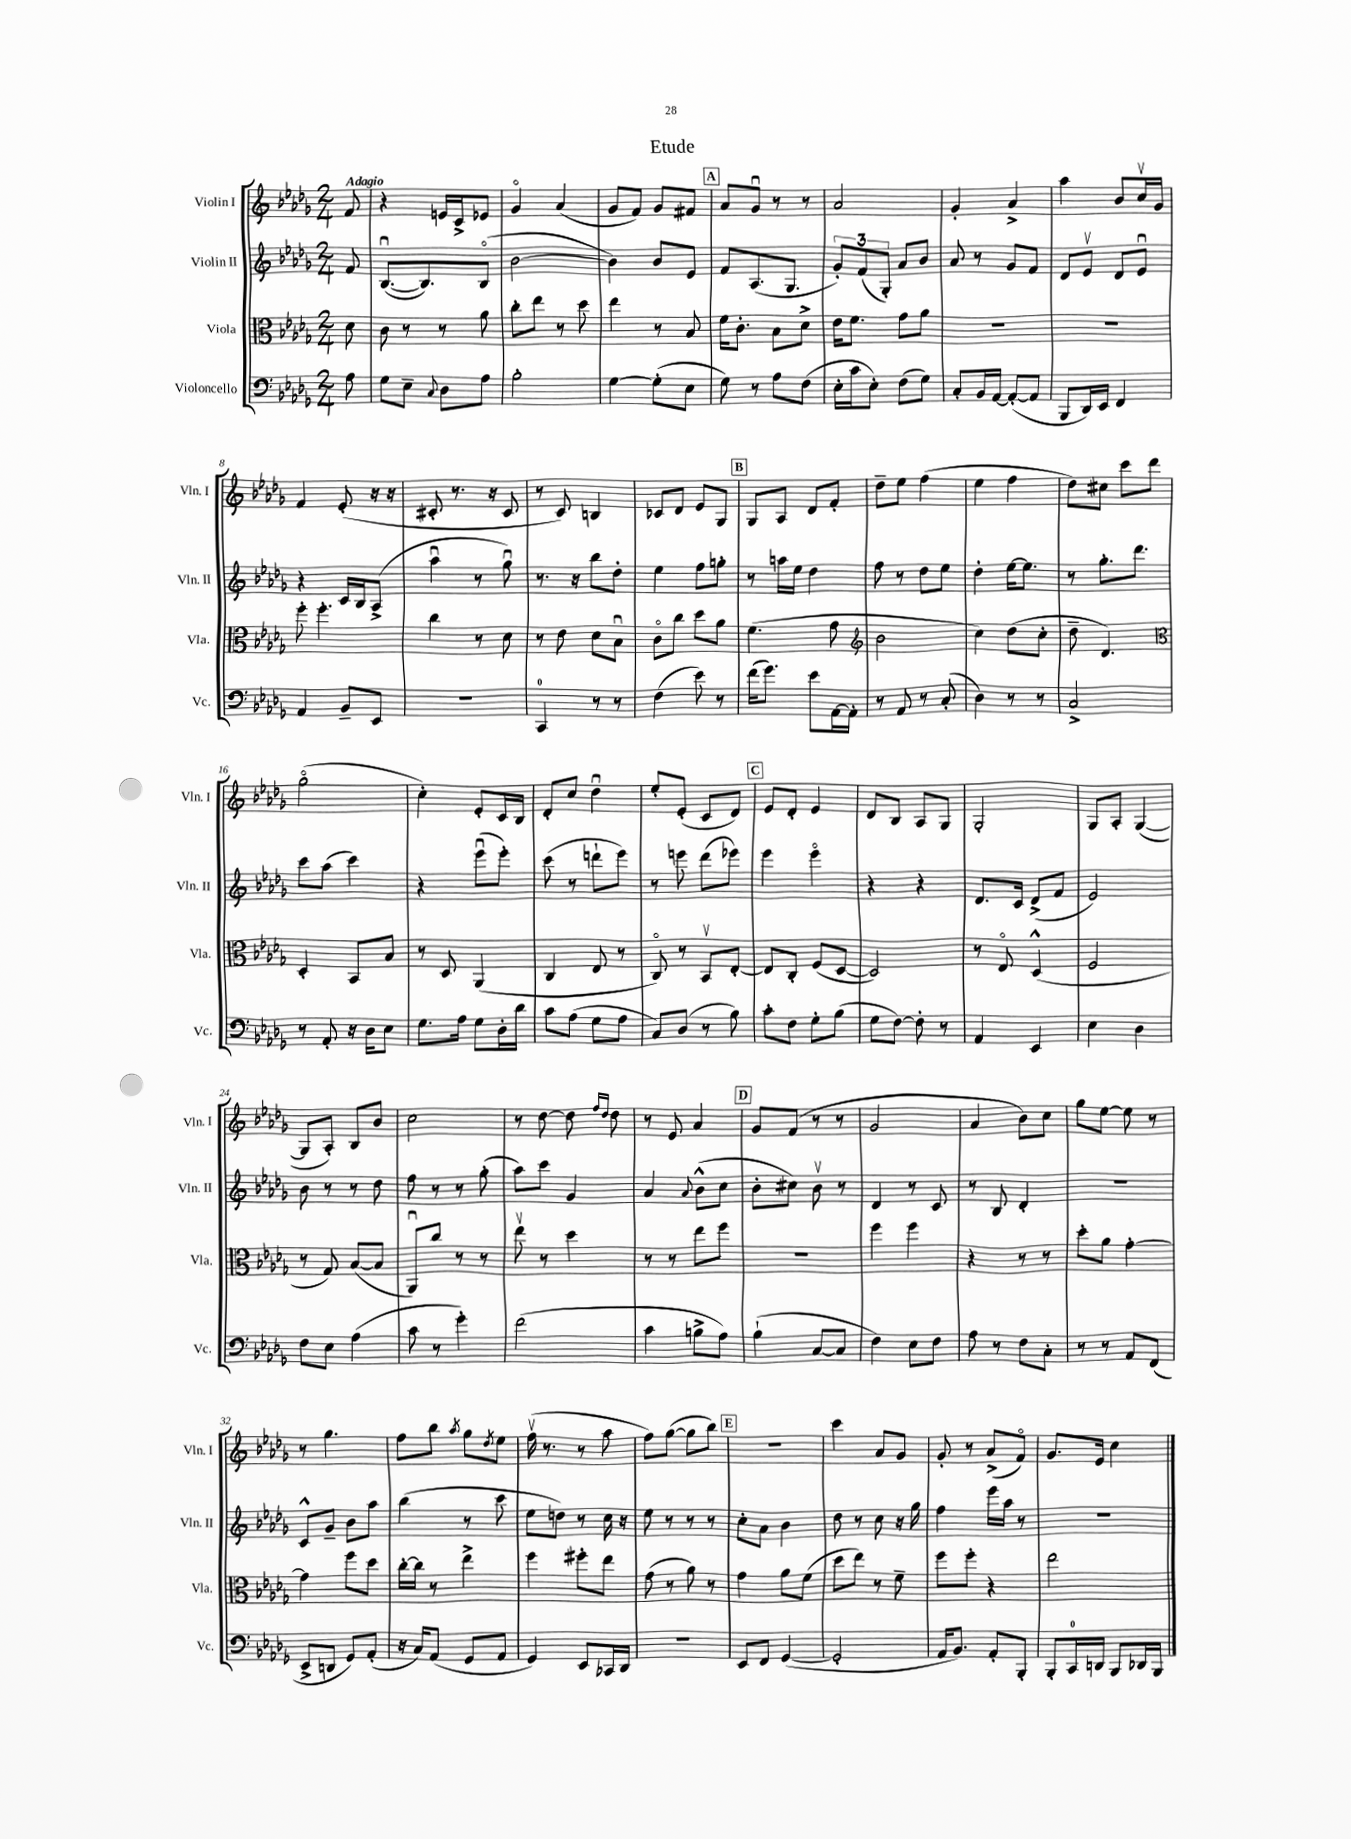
\header { title = "Etude" }
<<
\new StaffGroup <<
\new Staff = "s0" \with { instrumentName = "Violin I" shortInstrumentName = "Vln. I" } {
    \clef treble \key des \major \numericTimeSignature \time 2/4 \partial 8 \tempo "Adagio"
    f'8 |
    r4 e'16 c'16-> ees'8 |
    ges'4\flageolet aes'4( |
    ges'8 f'8) ges'8 fis'8 |
    \mark \markup { \box "A" } aes'8 ges'8\downbow r8 r8 |
    aes'2 |
    ges'4-. aes'4-> |
    aes''4 bes'8 c''16\upbow ges'16 |
    f'4 ees'8-.( r16 r16 |
    cis'8-. r8. r16 cis'8 |
    r8 c'8) b4 |
    ces'8 des'8 ees'8 ges8 |
    \mark \markup { \box "B" } ges8 aes8 des'8 f'8-. |
    des''8-- ees''8 f''4( |
    ees''4 f''4 |
    des''8) cis''8 c'''8 des'''8 |
    ges''2\flageolet( |
    c''4-.) ees'8-. c'16 bes16 |
    des'8-. c''8 des''4\downbow |
    ees''8-. ees'8-.( c'8 des'8) |
    \mark \markup { \box "C" } ees'8 des'8-. ees'4 |
    des'8 bes8 aes8 ges8 |
    ges2-. |
    ges8 aes8-. ges4~( |
    ges8 aes8-.) bes8 bes'8 |
    c''2 |
    r8 des''8~ des''8 \grace { f''16 des''16 } des''8 |
    r8 ees'8 aes'4 |
    \mark \markup { \box "D" } ges'8 f'8( r8 r8 |
    ges'2 |
    aes'4 bes'8) c''8 |
    ges''8 ees''8~ ees''8 r8 |
    r8 ges''4. |
    f''8 bes''8 \acciaccatura { aes''8 } ges''8 \acciaccatura { des''8 } ees''8 |
    f''16\upbow( r8. r8 aes''8 |
    f''8) ges''8~( ges''8 bes''8) |
    \mark \markup { \box "E" } R2 |
    c'''4 aes'8 ges'8 |
    ges'8-. r8 aes'8->( f'8\flageolet) |
    ges'8. ees'16 c''4 \bar "|." |
}
\new Staff = "s1" \with { instrumentName = "Violin II" shortInstrumentName = "Vln. II" } {
    \clef treble \key des \major \numericTimeSignature \time 2/4 \partial 8
    f'8 |
    bes8.~\downbow( bes8.) bes8\flageolet( |
    bes'2~ |
    bes'4) bes'8 ees'8 |
    \mark \markup { \box "A" } f'8 aes8.( ges8. |
    \tuplet 3/2 { ges'8-.) f'8( ges8-.) } aes'8 bes'8 |
    aes'8 r8 ges'8 f'8 |
    des'8 ees'8\upbow des'8 ees'8\downbow |
    r4 c'16 bes16 aes8->( |
    aes''4\downbow r8 ges''8\downbow) |
    r8. r16 bes''8 des''8-. |
    ees''4 f''8 g''8-. |
    \mark \markup { \box "B" } r8 a''16 ees''16 des''4 |
    f''8 r8 des''8 ees''8 |
    des''4-. ees''16~ ees''8. |
    r8 ges''8.-. des'''8. |
    c'''8 aes''8( c'''4) |
    r4 ees'''8\downbow( ees'''8-.) |
    c'''8( r8 d'''8-! ees'''8) |
    r8 e'''8 des'''8( ees'''8) |
    \mark \markup { \box "C" } ees'''4 ees'''4\flageolet |
    r4 r4 |
    des'8. c'16 des'8->( f'8 |
    ees'2) |
    bes'8 r8 r8 des''8 |
    f''8 r8 r8 ges''8-.( |
    aes''8) c'''8 ges'4 |
    aes'4 \appoggiatura { aes'8 } bes'8-^( c''8 |
    \mark \markup { \box "D" } bes'8-. cis''8) bes'8\upbow r8 |
    des'4 r8 c'8 |
    r8 bes8 des'4-. |
    R2 |
    c'8-^ ges'8-- bes'8 aes''8 |
    bes''4( r8 c'''8 |
    ees''8 d''8) r8 c''16 r16 |
    ees''8 r8 r8 r8 |
    \mark \markup { \box "E" } c''8-. aes'8 bes'4 |
    des''8 r8 c''8 r16 ges''16 |
    f''4 ees'''16 aes''16 r8 |
    R2 \bar "|." |
}
\new Staff = "s2" \with { instrumentName = "Viola" shortInstrumentName = "Vla." } {
    \clef alto \key des \major \numericTimeSignature \time 2/4 \partial 8
    des'8 |
    c'8 r8 r8 aes'8 |
    c''8-. ees''8 r8 des''8 |
    ees''4 r8 bes8 |
    \mark \markup { \box "A" } f'16 c'8.-. bes8 des'8-> |
    ees'16 f'8. ges'8 aes'8 |
    R2 |
    R2 |
    f''8-. f''4.-. |
    c''4 r8 des'8 |
    r8 ees'8 des'8 bes8\downbow |
    c'8\flageolet c''8 des''8 aes'8 |
    \mark \markup { \box "B" } f'4.( ges'8 |
    \clef treble bes'2 |
    c''4) des''8( c''8-. |
    des''8-- des'4.) |
    \clef alto des4-. bes,8 bes8 |
    r8 des8 aes,4( |
    c4 ees8 r8 |
    c8\flageolet) r8 bes,8\upbow ees8~-. |
    \mark \markup { \box "C" } ees8 c8-. f8( des8~ |
    des2) |
    r8 ees8\flageolet des4-^( |
    f2 |
    r8 ges8) bes8~( bes8 |
    aes,8\downbow) c''8 r8 r8 |
    ees''8\upbow r8 des''4 |
    r8 r8 ees''8 f''8 |
    \mark \markup { \box "D" } r2 |
    f''4 f''4 |
    r4 r8 r8 |
    des''8-. aes'8 ges'4~-. |
    ges'4 f''8 des''8 |
    c''16~-. c''16 r8 ees''4-> |
    f''4 fis''8-. ees''8 |
    ges'8( r8 aes'8) r8 |
    \mark \markup { \box "E" } ges'4 aes'8 f'8( |
    des''8 ees''8) r8 f'8-- |
    f''8 f''8-. r4 |
    ees''2 \bar "|." |
}
\new Staff = "s3" \with { instrumentName = "Violoncello" shortInstrumentName = "Vc." } {
    \clef bass \key des \major \numericTimeSignature \time 2/4 \partial 8
    aes8 |
    ges8 ees8-- \appoggiatura { c8 } des8 aes8 |
    bes2-. |
    ges4~ ges8-.( ees8 |
    \mark \markup { \box "A" } ges8) r8 aes8 f8( |
    ees16-. c'16 ees8-.) f8( ges8) |
    c8-. bes,16 aes,16~ aes,8~-.( aes,8 |
    bes,,8 des,16) ees,16 f,4 |
    aes,4 bes,8-- ees,8 |
    r2 |
    c,4-0 r8 r8 |
    f4( ees'8) r8 |
    \mark \markup { \box "B" } f'16( ges'8.) ees'8 aes,16~ aes,16-. |
    r8 aes,8 r8 c8-.( |
    des4) r8 r8 |
    c2-> |
    r8 aes,8-. r16 des16 ees8 |
    ges8. aes16 ges8 des16-. des'16 |
    c'8 aes8( ges8 aes8 |
    c8) des8( r8 bes8) |
    \mark \markup { \box "C" } c'8-. f8 ges8-. bes8( |
    ges8 f8~) f8-. r8 |
    aes,4 ees,4 |
    ees4 des4 |
    f8 ees8 aes4( |
    c'8 r8 ges'4-.) |
    f'2( |
    c'4 b8-> aes8) |
    \mark \markup { \box "D" } bes4-!( c8~ c8 |
    f4) ees8 f8 |
    aes8 r8 f8 c8-. |
    r8 r8 aes,8 f,8( |
    ees,8-> d,8 ges,8) aes,8-.( |
    r16 c16) aes,8( ges,8 aes,8 |
    ges,4) ees,8 ces,16 des,16 |
    r2 |
    \mark \markup { \box "E" } ees,8 f,8 ges,4~( |
    ges,2-. |
    aes,16 bes,8.) aes,8-. bes,,8-. |
    bes,,8-. c,16-0 d,16 bes,,8 des,16 bes,,16 \bar "|." |
}
>>
>>
